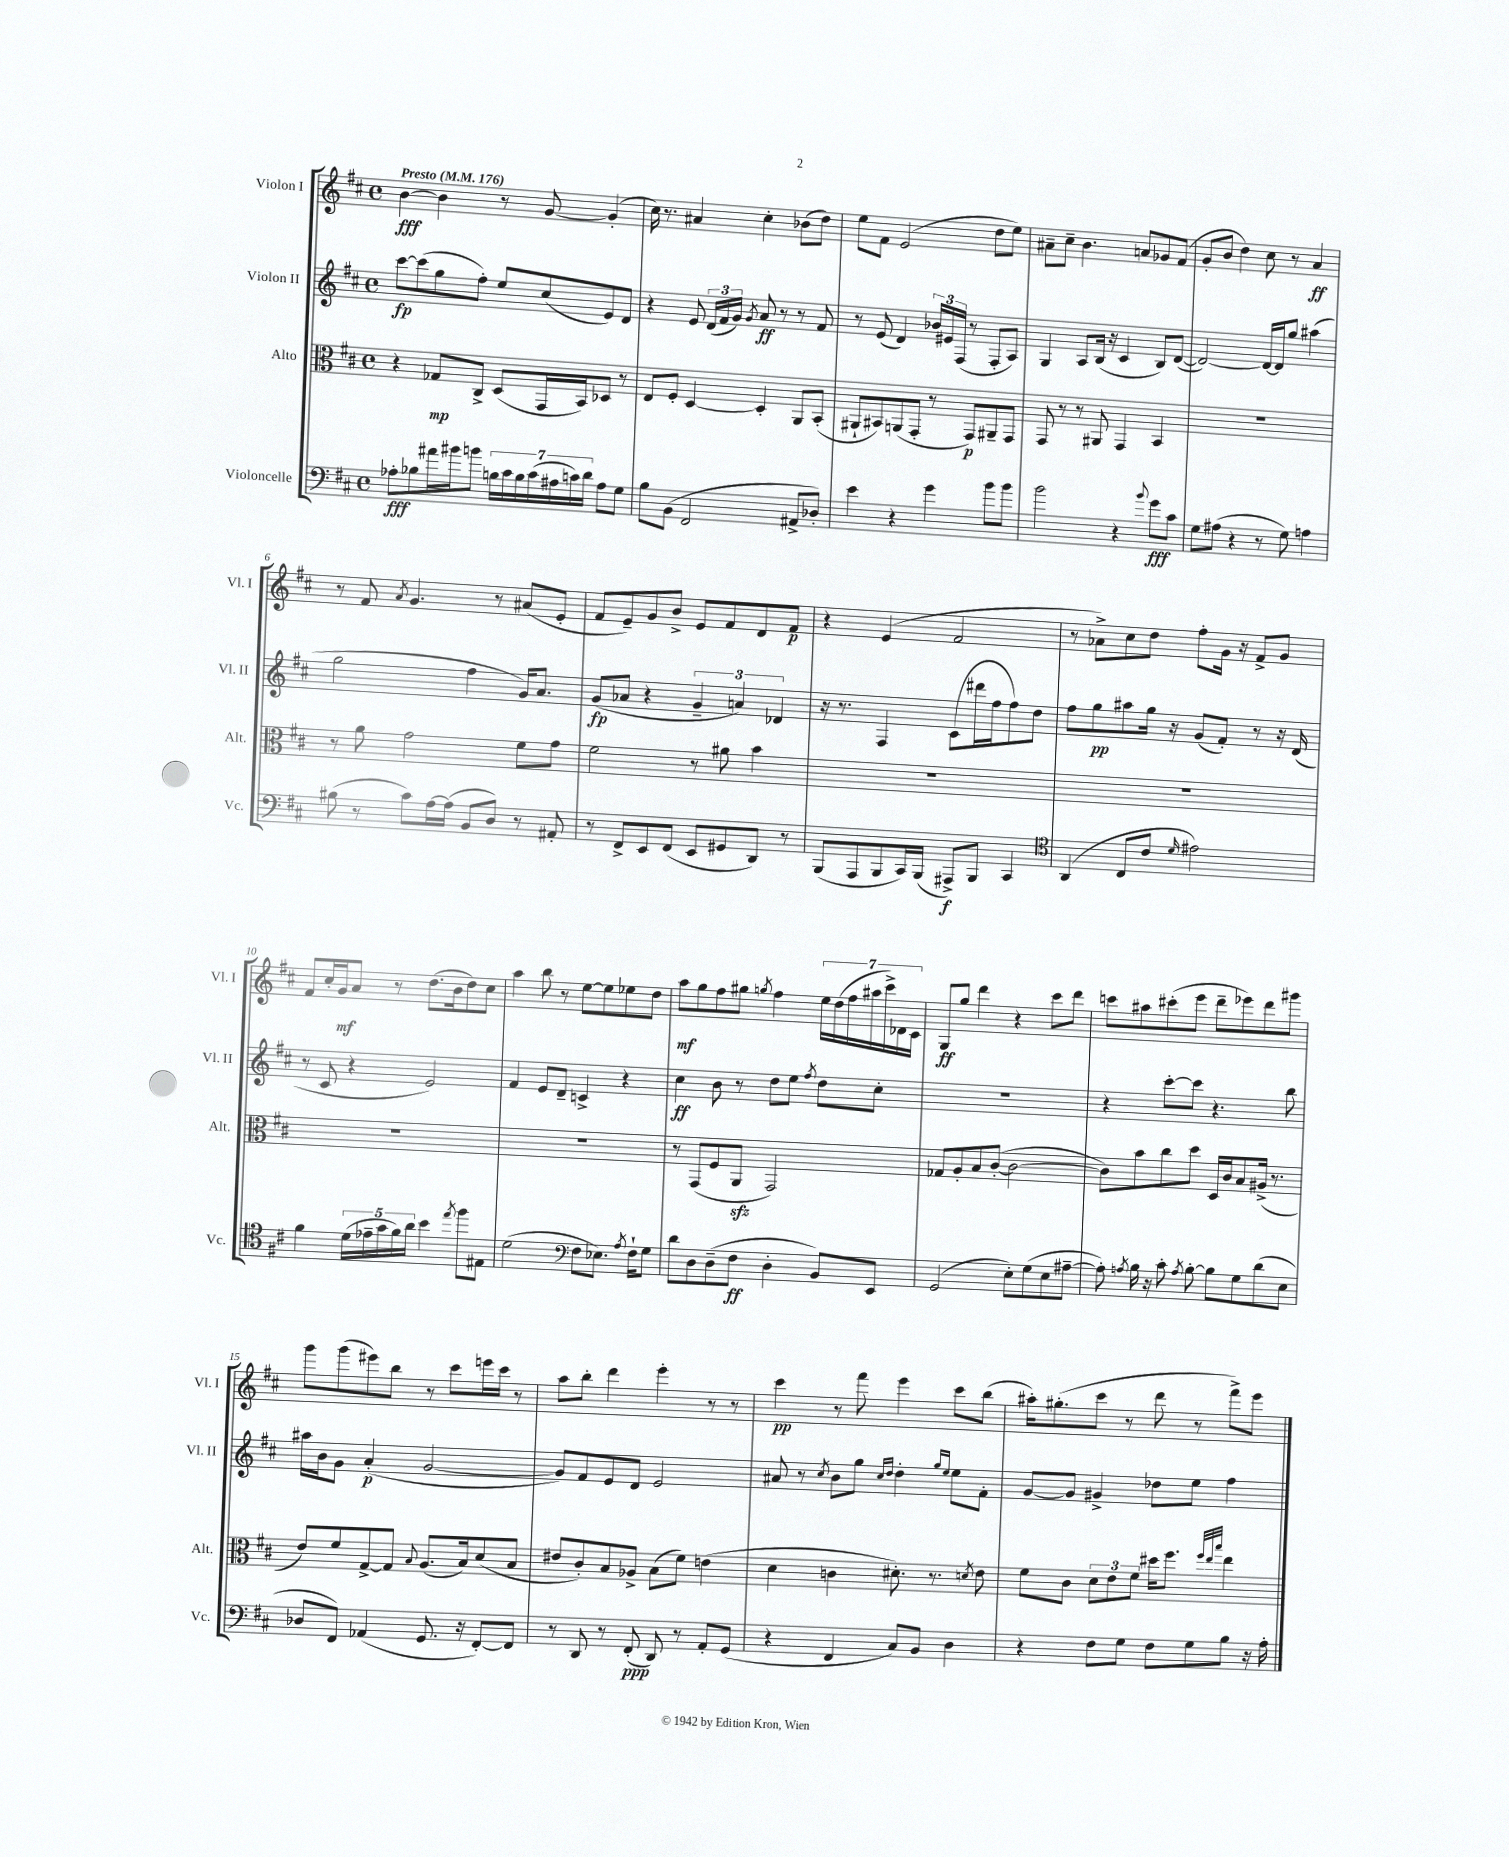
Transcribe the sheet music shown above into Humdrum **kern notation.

**kern	**kern	**kern	**kern
*staff4	*staff3	*staff2	*staff1
*clefF4	*clefC3	*clefG2	*clefG2
*k[f#c#]	*k[f#c#]	*k[f#c#]	*k[f#c#]
*M4/4	*M4/4	*M4/4	*M4/4
*met(c)	*met(c)	*met(c)	*met(c)
*MM176	*MM176	*MM176	*MM176
8A-'	4r	[8ccc#	[4b
8B-	.	(8ccc#]	.
16a#	8G-	8gg	4b]
16b#	.	.	.
8b	8C#^	8ff#')	.
28B	(8D	8ee	8r
28c#	.	.	.
28B	.	.	.
(28c#	.	.	.
.	16GG	(8cc#	[8g
28A#	.	.	.
28c)	.	.	.
.	16BB)	.	.
28d	.	.	.
8A#	8D-	8e)	(4g']
8G	8r	8d	.
=	=	=	=
8B	8E	4r	16cc#)
.	.	.	8.r
(8BB	8F#'	.	.
2FF#	[4D	8e	4a#
.	.	(24d	.
.	.	24f#	.
.	.	24g)	.
.	.	8qg	.
.	4D']	8a	4cc#'
.	.	8r	.
8AA#^	8AA	8r	(8b-
8D-')	(8BB'	8f#	8dd)
=	=	=	=
4e	8AA#`	8r	8ee
.	8BB#)	(8e	8f#
4r	(8AA	4d)	(2e
.	8GG'	.	.
4g	8r	24b-	.
.	.	24e#	.
.	.	(24F#	.
.	8GG)	8r	.
8b	8AA#~	8F#'	8dd
8b	8GG	8A)	8ee)
=	=	=	=
2b	8GG	4G	8a#~
.	8r	.	8cc#~
.	8r	8A	4.b
.	8AA#	(16B	.
.	.	16r	.
4r	4GG	4c#	.
.	.	.	8a
8qqb	.	.	.
8g	4BB	8B)	8g-
8c#	.	([8d	(8f#
=	=	=	=
8G	1r	2d_)	8g'
(8A#	.	.	8b
4r	.	.	4dd)
8r	.	16d_	8cc#
.	.	16d]	.
8G)	.	8gg	8r
4A	.	(4aa#	4a
=	=	=	=
(8B#	8r	2gg	8r
8r	8a	.	8f#
.	.	.	8qa
8c#)	2g	.	4.g
[16A	.	.	.
(16A]	.	.	.
8BB	.	4ff#	.
8D)	.	.	8r
8r	8f#	16g)	(8a#
.	.	8.a	.
8AA#'	8g	.	8e'
=	=	=	=
8r	2f#	(8g	8f#
8FF#^	.	8a-	8e~)
8EE	.	4r	8g
(8FF#	.	.	8b^
8EE	8r	6g~	8e
8GG#	8a#	.	8f#
.	.	6a)	.
8DD)	4b	.	8d
.	.	6d-	.
8r	.	.	8f#
=	=	=	=
(8BBB	1r	16r	4r
.	.	8.r	.
8AAA	.	.	.
8BBB	.	4F#	(4e
16CC#)	.	.	.
(16BBB	.	.	.
8AAA#^)	.	(8c#	2f#
8BBB	.	16ddd#	.
.	.	16ff#	.
4CC#	.	8ff#)	.
.	.	8dd	.
=	=	=	=
*clefC4	*	*	*
(4AA	1r	8ff#	8r
.	.	8gg	8a-^)
8C#	.	8aa#	8cc#
8c#	.	16gg	8dd
.	.	16r	.
16qqd	.	.	.
2e#)	.	(8g	8ff#'
.	.	8f#')	16g
.	.	.	16r
.	.	8r	8f#^
.	.	16r	8g
.	.	(16d	.
=	=	=	=
4f#	1r	8r	8f#
.	.	8c#	16cc#'
.	.	.	16g
(20d	.	4r	8a
20e-~	.	.	.
20g	.	.	.
.	.	.	8r
20f#)	.	.	.
20a	.	.	.
4b	.	2e)	(8.dd
.	.	.	16b
8qee	.	.	.
8ff#	.	.	8dd)
8E#	.	.	8cc#
=	=	=	=
(2d	1r	4f#	4aa
.	.	8e	8bb
.	.	8d~	8r
*clefF4	*	*	*
8F#	.	4c^	[8ee
8.E-)	.	.	8ee]
.	.	4r	8ee-
8qA	.	.	.
16F#`	.	.	.
8G	.	.	8dd
=	=	=	=
8d	8r	4cc#	8aa
8D	(8GG	.	8gg
(8D~	8F#	8b	8ff#
8F#	8AA	8r	8gg#
.	.	.	8qgg
4D'	2GG)	8dd	4ff#
.	.	8ee	.
.	.	8qff#	.
8BB)	.	8dd	28ee
.	.	.	(28dd
.	.	.	28ff#
.	.	.	28aa#
8EE	.	8cc#'	.
.	.	.	28ccc#^)
.	.	.	28d-
.	.	.	28c#
=	=	=	=
(2GG	8G-	1r	8G
.	8A'	.	8gg
.	8B	.	4ddd
.	([8c#'	.	.
8E')	2c#_	.	4r
(8G	.	.	.
8E	.	.	8ccc#
[8A#~	.	.	8ddd
=	=	=	=
8A#'])	8c#])	4r	8ccc
8qA	.	.	.
16B	8b	.	8aa#
16r	.	.	.
8c#'	8cc#	[8ccc#'	(8ccc#'
8qA	.	.	.
[8B'	8dd	8ccc#]	8eee
8B]	16D	4.r	8ddd~
.	16c#	.	.
8G	8B	.	8eee-)
(8d	(16A#^	.	8ddd
.	8.r	.	.
8E	.	8bb	8ggg#
=	=	=	=
8D-	8e)	16aa#	8ggg
.	.	16b	.
8FF#)	8f#	8g	(8ggg
(4AA-	[8G^	(4a'	8eee#)
.	8G]	.	8bb
.	8qqB	.	.
8.GG	(8.A	[2g	8r
.	.	.	8ccc#
16r	16B)	.	.
[8FF#')	(8d	.	16eee
.	.	.	16ccc#
8FF#]	8B	.	8r
=	=	=	=
8r	8e#	8g])	8aa
8DD	8c#')	8f#	8bb'
8r	8B	8e	4ddd
(8FF#'	8A-^	8d	.
8DD)	(8B	2e	4eee'
8r	8f#)	.	.
8AA'	(4e	.	8r
(8GG	.	.	8r
=	=	=	=
4r	4d	8a#	4ccc#
.	.	8r	.
.	.	8qcc#	.
4FF#	4c	8b	8r
.	.	8gg	8fff#
.	.	16qqcc#	.
.	.	16qqdd	.
8C#)	8.d#')	4dd'	4eee
8BB	.	.	.
.	8.r	.	.
.	.	16qqgg	.
.	.	16qqee	.
4D	.	8ee	8ccc#
.	8qd	.	.
.	8e	8f#'	(8bb
=	=	=	=
4r	8f#	[8g	16aa#')
.	.	.	(8.gg#'
.	8c#	8g]	.
8F#	12d	4g#^	8ccc#
.	12e	.	.
8G	.	.	8r
.	12f#	.	.
8F#	16dd#	8dd-	8ddd
.	8.ff#	.	.
8G	.	8ee	8r
.	32qqff#	.	.
.	32qqee	.	.
.	32qqbb	.	.
8B	4ee	4ff#	8fff#^)
16r	.	.	8eee
16A'	.	.	.
==	==	==	==
*-	*-	*-	*-
